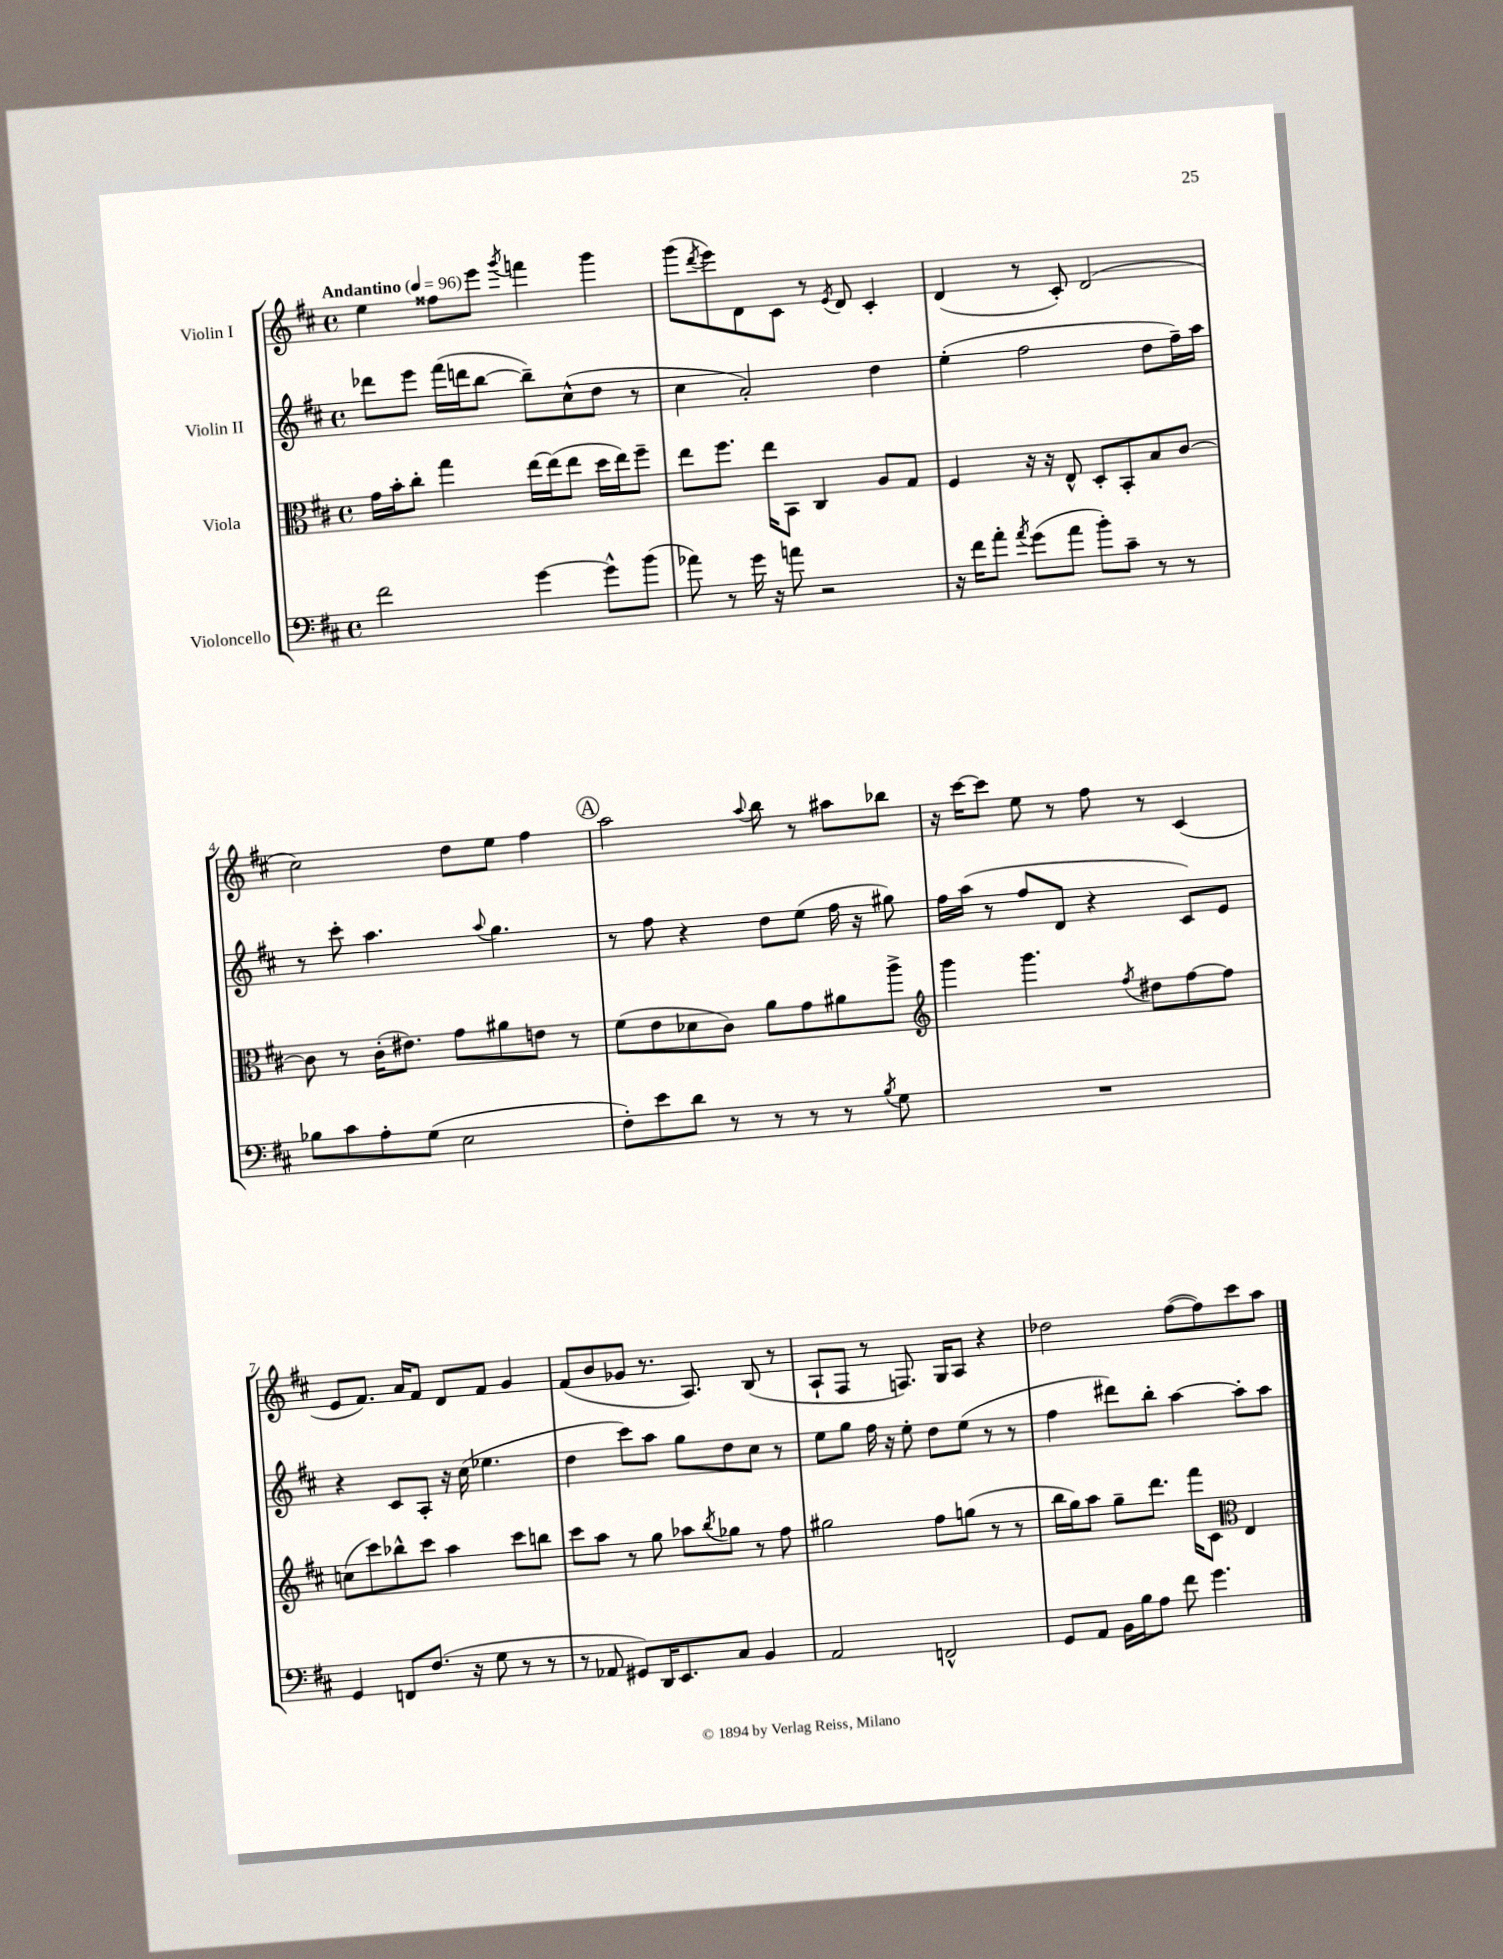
<<
\new StaffGroup <<
\new Staff = "s0" \with { instrumentName = "Violin I" } {
    \clef treble \key d \major \defaultTimeSignature \time 4/4 \tempo "Andantino" 4 = 96
    e''4 fisis''8 e'''8 \acciaccatura { g'''8 } f'''4 g'''4 |
    g'''8( \acciaccatura { d'''8 } e'''8) d'8 cis'8 r8 \acciaccatura { e'8 } d'8 cis'4-. |
    d'4( r8 cis'8-.) d'2( |
    cis''2) d''8 e''8 fis''4 |
    \mark \markup { \circle "A" } a''2 \appoggiatura { a''8 } b''8 r8 ais''8 bes''8 |
    r16 cis'''16~ cis'''8 e''8 r8 fis''8 r8 cis'4( |
    e'8 fis'8.) a'16 fis'8 d'8 fis'8 g'4 |
    fis'8( b'8 ges'8 r8. a8.) b8( r8 |
    a8-! fis8 r8 f8.) g16 a8 r4 |
    des''2 fis''8~( fis''8) cis'''8 a''8 \bar "|." |
}
\new Staff = "s1" \with { instrumentName = "Violin II" } {
    \clef treble \key d \major \defaultTimeSignature \time 4/4
    des'''8 e'''8 fis'''16( d'''16 b''8~ b''8--) cis''8-^( d''8 r8 |
    cis''4 a'2-.) d''4 |
    e''4-.( fis''2 d''8 fis''16--) a''16 |
    r8 cis'''8-. a''4. \appoggiatura { a''8 } g''4. |
    \mark \markup { \circle "A" } r8 fis''8 r4 d''8 e''8( fis''16 r16 gis''8) |
    fis''16 a''16( r8 fis''8 d'8 r4 cis'8) e'8 |
    r4 cis'8 a8-. r16 cis''16( ees''4. |
    d''4 cis'''8) a''8 g''8 d''8 cis''8 r8 |
    e''8 g''8 fis''16 r16 e''8-. d''8 e''8( r8 r8 |
    fis''4 dis'''8) b''8-. a''4~ a''8-. a''8 \bar "|." |
}
\new Staff = "s2" \with { instrumentName = "Viola" } {
    \clef alto \key d \major \defaultTimeSignature \time 4/4
    g'16 b'16-. cis''8-. g''4 e''16~ e''16( e''8 d''16 e''16) fis''8-- |
    e''8 fis''8. e''16 b,8 cis4 a8 g8 |
    fis4 r16 r16 e8-^ d8-. b,8-. b8 cis'8~ |
    cis'8 r8 cis'16-.( eis'8.) g'8 ais'8 e'8 r8 |
    \mark \markup { \circle "A" } fis'8( e'8 des'8 cis'8) a'8 g'8 ais'8 a''8-> |
    \clef treble g'''4 g'''4. \acciaccatura { fis''8 } dis''8 fis''8~ fis''8 |
    c''8( cis'''8) bes''8-^ cis'''8 a''4 cis'''8 b''8 |
    cis'''8 a''8 r8 g''8 aes''8 \acciaccatura { b''8 } ges''8 r8 fis''8 |
    gis''2 fis''8 g''8( r8 r8 |
    b''16 g''16) a''8 g''8-- d'''8. fis'''16 cis'8 \clef alto e4 \bar "|." |
}
\new Staff = "s3" \with { instrumentName = "Violoncello" } {
    \clef bass \key d \major \defaultTimeSignature \time 4/4
    fis'2 g'4~ g'8-^ b'8( |
    aes'8) r8 g'16 r16 a'8 r2 |
    r16 fis'16 a'8-. \acciaccatura { a'8 } g'8( a'8 b'8-.) cis'8-- r8 r8 |
    bes8 cis'8 a8-. g8( e2 |
    \mark \markup { \circle "A" } fis8-.) e'8 d'8 r8 r8 r8 r8 \acciaccatura { b8 } g8 |
    R1 |
    g,4 f,8 fis8.( r16 g8 r8 r8 |
    r8 aes,8 gis,8) d,16 e,8. cis8 b,4 |
    a,2 f,2-^ |
    g,8 a,8 b,16 b16 a8 fis'8 g'4. \bar "|." |
}
>>
>>
